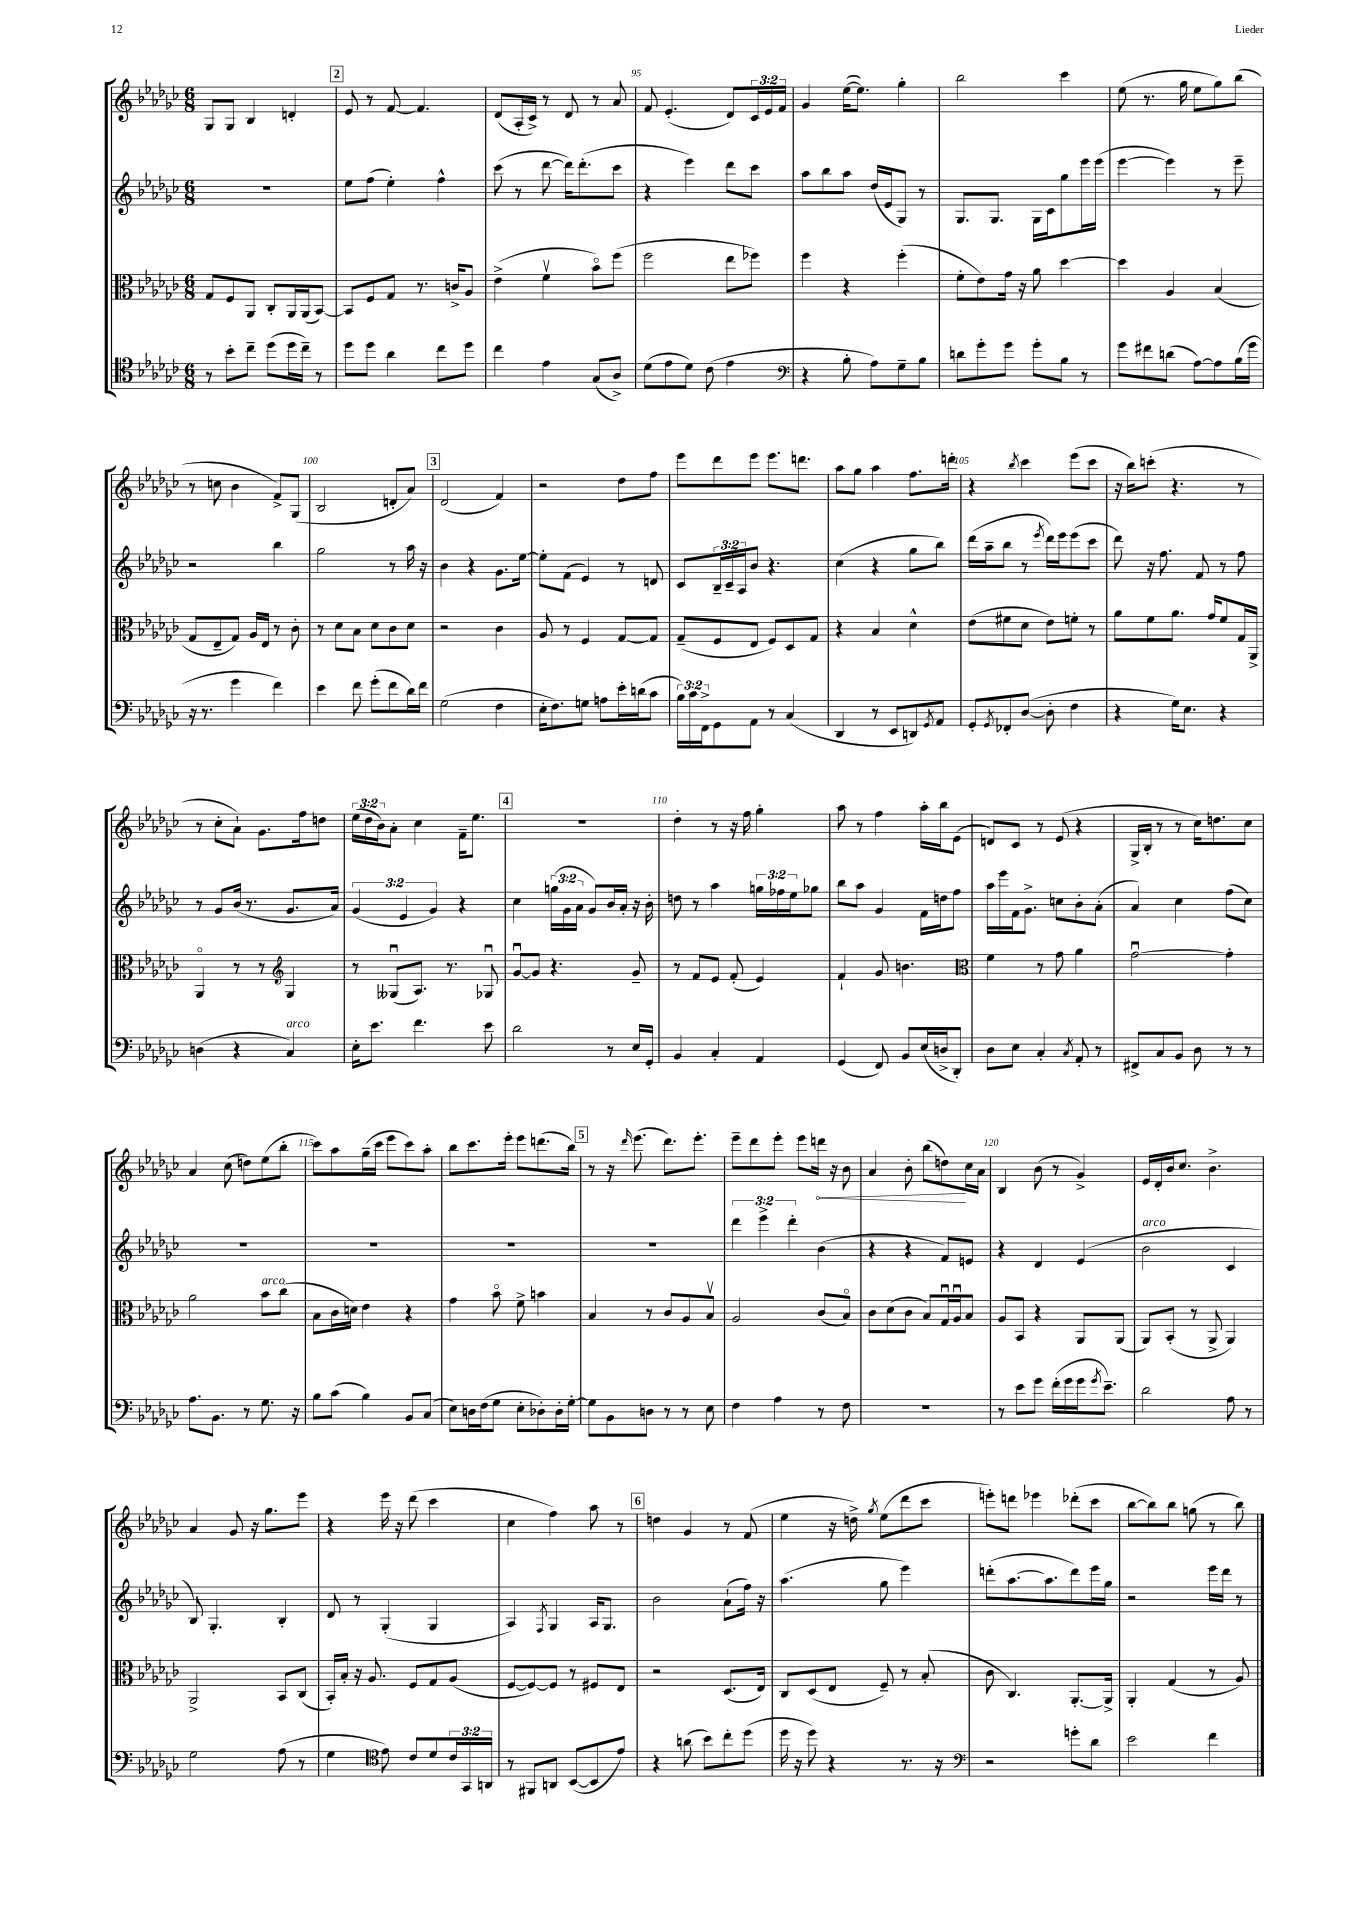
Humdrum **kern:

**kern	**kern	**kern	**kern
*staff4	*staff3	*staff2	*staff1
*clefC4	*clefC3	*clefG2	*clefG2
*k[b-e-a-d-g-c-]	*k[b-e-a-d-g-c-]	*k[b-e-a-d-g-c-]	*k[b-e-a-d-g-c-]
*M6/8	*M6/8	*M6/8	*M6/8
8r	8G-/L	2.r	8G-/L
8b-'\L	8F/	.	8G-/J
8cc-~\J	8AA-/J	.	4B-/
(8dd-\L	8C-'/L	.	.
16dd-\L	16AA-/L	.	4d'/
16cc-~\JJ)	(16AA-/J	.	.
8r	[8BB-/J)	.	.
=	=	=	=
8dd-\L	8BB-/]L	8ee-\L	8e-/
8dd-\J	8F/	(8ff\J	8r
4a-\	8G-/J	4ee-'\)	[8f/
.	8.r	.	4.f/]
8cc-\L	.	4ff^^\	.
.	16c^/LK	.	.
8dd-\J	8A-/J	.	.
=	=	=	=
4cc-\	(4e-^\	(8ccc-\	(8d-/L
.	.	8r	16A-'/L
.	.	.	16c-^/JJ)
4e-\	4fv\	[8ddd-\	8r
.	.	16ddd-\]LK)	8d-/
.	.	(8.ddd-'\	.
(8G-/L	8b-o\L)	.	8r
8A-^/J)	(8ff\J	8ccc-\J	8a-/
=	=	=	=
(8d-\L	2ff\	4r	8f/
8e-\	.	.	(4.e-'/
8d-\J)	.	4eee-\)	.
(8c-\	.	.	.
4e-\	8ee-\L	8ddd-\L	8d-/L)
.	8ff-\J)	8ccc-\J	24c-/L
.	.	.	24e-/
.	.	.	24f/JJ
=	=	=	=
*clefF4	*	*	*
4r	4ff\	8aa-\L	4g-/
.	.	8bb-\	.
8B-'\	4r	8aa-\J	([16ee-\LK
.	.	.	8.ee-\]J)
8A-\L)	.	(16dd-/LL	.
.	.	16e-/J	.
8G-~\	(4ff'\	8G-/J)	4gg-'\
8B-\J	.	8r	.
=	=	=	=
8d\L	8f'\L	8.G-/L	2bb-\
8g-'\	8e-\)	.	.
.	.	8.G-/J	.
8g-\J	16g-\Jk	.	.
.	16r	.	.
8g-'\L	8a-\	16G-\LL	.
.	.	16c-\J	.
8B-\J	[4dd-\	8gg-\	4ccc-\
8r	.	16eee-\L	.
.	.	(16eee-\JJ	.
=	=	=	=
8g-\L	4dd-\]	[4eee-\	(8ee-\
8f#\	.	.	8.r
(8d\J	4A-/	4eee-\])	.
.	.	.	16gg-\
[8A-\L)	.	.	8ee-\L
8A-\]	(4B-/	8r	8gg-\)
(16B-\L	.	8eee-~\	(8bb-\J
16g-\JJ	.	.	.
=	=	=	=
16r	8G-/L	2r	8r
8.r	.	.	.
.	8E-~/	.	8cc\
4g-\	8G-/J)	.	4b-\
.	16A-/LL	.	.
.	16E-/JJ	.	.
4f\)	8r	4bb-\	8f^/L)
.	8c-'\	.	(8G-/J
=	=	=	=
4e-\	8r	2gg-\	2B-/
.	8d-\L	.	.
8f\	8B-\J	.	.
(8g-'\L	8d-\L	.	.
8f\	8c-\	8r	8d'/L
16d-\L)	8d-\J	16aa-\	8a-/J)
16f\JJ	.	16r	.
=	=	=	=
(2G-\	2r	4b-\	(2d-/
.	.	4r	.
4F\	4c-\	8.g-\L	4f/)
.	.	[16ee-\Jk	.
=	=	=	=
16E-'\LK	8A-/	8ee-'\]L	2r
8.F\)	.	.	.
.	8r	(8f\J	.
8G\J	4F/	4e-/)	.
8A\L	.	.	.
16e-'\L	[8G-/L	8r	8dd-\L
(16d\J	.	.	.
8c-\J	8G-/]J	8d/	8ff\J
=	=	=	=
24B-\LL)	(8G-~/L	8c-/L	8eee-\L
24c-\	.	.	.
24FF^\J	.	.	.
8GG-\	8F/	24B-~/L	8ddd-\
.	.	24c-~/	.
.	.	24A-/J	.
8AA-\J	8E-/J	8b-/J	8eee-\J
8r	8F/L)	4.r	8.eee-\L
(4C-/	8D-/	.	.
.	.	.	8.ddd\J
.	8G-/J	.	.
=	=	=	=
4DD-/	4r	(4cc-\	8aa-\L
.	.	.	8gg-\J
8r	4B-/	4r	4aa-\
8EE-/L	.	.	.
8DD/)	4d-^^\	8gg-\L	8.ff\L
8qGG-/	.	.	.
8AA-/J	.	8bb-\J)	.
.	.	.	16ddd'\Jk
=	=	=	=
8GG-'/L	(8e-\L	(16ddd-\LL	4r
.	.	16aa-~\J	.
8qGG-/	.	.	.
8FF-'/	8f#\	8bb-\J	.
.	.	.	8qbb-/
([8D-/J	8d-\J	8r	4ccc-\
.	.	8qeee-/	.
8D-'\]	8e-\L)	16ddd-\LL)	.
.	.	16eee-\J	.
4F\	8f'\J	(8eee-\	(8eee-\L
.	8r	8ccc-\J	8ccc-\J
=	=	=	=
4r	8a-\L	8ddd-\)	16r
.	.	.	16bb-\LK)
.	8f\	16r	(8ccc'\J
.	.	8.ff\	.
16G-\LK)	8.a-\J	.	4.r
8.E-\J	.	.	.
.	.	8f/	.
.	16g-/LK	.	.
4r	8f/	8r	.
.	16G-/L	8ff\	8r
.	16AA-^/JJ	.	.
=	=	=	=
(4D\	4AA-o/	8r	8r
.	.	8g-/L	8cc-'\L
4r	8r	(16b-/Jk	8a-`\J)
.	.	8.r	.
.	8r	.	8.g-\L
*	*clefG2	*	*
4C-/)	4G-/	8.g-/L	.
.	.	.	16ff\k
.	.	.	8dd\J
.	.	16a-/Jk)	.
=	=	=	=
16E-'\LK	8r	(6g-/	(24ee-\LL
.	.	.	24dd-\
8.e-\J	.	.	.
.	.	.	24b-\J)
.	(8G--u/L	.	8a-'\J
.	.	6e-/	.
4.f\	8.A-/J)	.	4cc-\
.	.	6g-/)	.
.	8.r	.	.
.	.	4r	16f~\LK
.	.	.	8.ee-\J
8e-\	8G-u/	.	.
=	=	=	=
2d-\	[8g-u/L	4cc-\	2.r
.	8g-/]J	.	.
.	4.r	(24gg\LL	.
.	.	24g-\	.
.	.	24a-\JJ	.
.	.	8g-/L)	.
8r	.	16b-/L	.
.	.	16a-'/JJ	.
16E-/LL	8g-~/	16r	.
16GG-'/JJ	.	16b-'\	.
=	=	=	=
4BB-/	8r	8dd\	4dd-'\
.	8f/L	8r	.
4C-'/	8e-/J	4aa-\	8r
.	(8f'/	.	16r
.	.	.	16ff\
4AA-/	4e-/)	24gg\LL	4gg-'\
.	.	24ff-\	.
.	.	24ee-\J	.
.	.	8gg-\J	.
=	=	=	=
(4GG-/	4f`/	8bb-\L	8aa-\
.	.	8aa-\J	8r
8FF/)	8g-/	4g-/	4ff\
8BB-/L	4.b\	.	.
(16E-/L	.	16f\LL	16aa-'\LL
16D^/J	.	16dd\J	16bb-\J
8DD-'/J)	.	8ff\J	(8e-\J
=	=	=	=
*	*clefC3	*	*
8D-\L	4f\	16aa-\LL	8d/L)
.	.	16eee-\	.
8E-\J	.	16f\J	8c-/J
.	.	8.g-^\J	.
4C-'/	8r	.	8r
.	8g-\	8cc\L	(8e-/
8qC-/	.	.	.
8AA-'/	4a-\	8b-'\	4r
8r	.	(8a-'\J	.
=	=	=	=
8FF#^/L	[2g-u\	4a-/)	16G-^/LL
.	.	.	16B-'/JJ
8C-/	.	.	8r
8BB-/J	.	4cc-\	8r
8D-\	.	.	16cc-\LK)
.	.	.	8.dd\
8r	4g-'\]	(8ff\L	.
8r	.	8cc-\J)	8cc-\J
=	=	=	=
8.A-\L	2a-\	2.r	4a-/
8.BB-\J	.	.	.
.	.	.	(8cc-\
8r	.	.	8dd\L)
8.G-\	8b-\L	.	(8ee-\
.	(8cc-\J	.	8bb-'\J
16r	.	.	.
=	=	=	=
8B-\L	8B-\L	2.r	8ccc-\L)
(8c-\J	16c-\L	.	8aa-\
.	16d\JJ)	.	.
4B-\)	4e-\	.	(16gg-~\L
.	.	.	16ccc-\JJ
.	.	.	8eee-\L
8BB-/L	4r	.	8ccc-\)
(8C-/J	.	.	8aa-'\J
=	=	=	=
8E-\L)	4g-\	2.r	8bb-\L
16D\L	.	.	8.ccc-\
(16F\J	.	.	.
8G-\J	8b-o\	.	.
.	.	.	16eee-'\Jk
8E-'\L	8f^\	.	8eee-\L
8D-'\)	4b\	.	(8.ddd\
16D-'\L	.	.	.
[16G-'\JJ	.	.	16bb-\Jk)
=	=	=	=
8G-\]L	4B-/	2.r	8r
8BB-\	.	.	16r
.	.	.	16qqddd-/
.	.	.	(8.eee-\
8D\J	8r	.	.
8r	8c-/L	.	8.ddd-\L)
8r	8A-/	.	.
.	.	.	8.eee-'\J
8E-\	8B-v/J	.	.
=	=	=	=
4F\	2A-/	6ddd-\	8eee-~\L
.	.	.	8ddd-\
.	.	6eee-^\	.
4A-\	.	.	8eee-'\J
.	.	6ddd-'\	.
.	.	.	8eee-\L
8r	(8c-/L	(4b-\	16ddd\Jk
.	.	.	16r
8F\	8B-o/J)	.	8b-\
=	=	=	=
2.r	8c-\L	4r	4a-/
.	(8d-\	.	.
.	8c-\J	4r	8b-'\
.	8B-/L)	.	(8bb-\L
.	16G-u/L	8f/L)	8dd\)
.	16A-u/J	.	.
.	8B-/J	8e/J	16cc-\L
.	.	.	16a-\JJ
=	=	=	=
8r	8A-/L	4r	4B-/
8e-\L	8BB-/J	.	.
8g-\J	4r	4d-/	(8b-\
(16f'\LL	.	.	8r
16g-\	.	.	.
16g-\J	8AA-/L	(4e-/	4g-^/)
8qg-/	.	.	.
8.e-~\J)	.	.	.
.	(8AA-/J	.	.
=	=	=	=
2d-\	8AA-/L)	2b-\	16e-/LL
.	.	.	16d-'/
.	(8BB-'/J	.	16b-/J
.	.	.	8.cc-/J
.	8r	.	.
.	8AA-^/	.	4.b-^\
8A-\	4AA-/)	4c-/	.
8r	.	.	.
=	=	=	=
2G-\	2AA-^/	8B-/)	4a-/
.	.	4.G-'/	.
.	.	.	8g-/
.	.	.	16r
.	.	.	8.gg-\L
(8A-\	8BB-/L	4B-'/	.
8r	(8C-/J	.	8eee-\J
=	=	=	=
4G-\	16BB-'/LL)	8d-/	4r
.	16B-'/JJ	.	.
.	16r	8r	.
.	8.A-/	.	.
*clefC4	*	*	*
8e-\)	.	(4G-'/	16eee-\
.	.	.	16r
8c-/L	8F/L	.	(8ddd-\
8d-/	8G-/	4G-/	4ccc-\
24c-/L	(8A-/J	.	.
24GG-/	.	.	.
24AA/JJ	.	.	.
=	=	=	=
8r	[8F/L	4A-/)	4cc-\
8FF#/L	8F/_)	.	.
.	.	8qF/	.
8AA/J	8F/]J	4G-/	4ff\)
([8BB-/L	8r	.	.
8BB-/]	8F#/L	16A-/LK	8aa-\
.	.	8.G-/J	.
8e-/J)	8E-/J	.	8r
=	=	=	=
4r	2r	2b-\	4dd\
(8a\	.	.	4g-/
8b-\L)	.	.	.
8cc-'\	(8.D-/L	(8a-`\L	8r
(8dd-\J	.	16ff\Jk)	(8f/
.	16E-/Jk)	16r	.
=	=	=	=
16dd-\	8C-/L	(4.aa-\	4ee-\
16r	.	.	.
8dd-\)	(8D-/	.	.
4r	8E-/J	.	16r
.	.	.	16dd^\)
.	.	.	8qgg-/
.	8F~/)	8gg-\	(8ee-\L
8.r	8r	4eee-\)	8ddd-\
.	(8B-'/	.	8ccc-\J
16r	.	.	.
=	=	=	=
*clefF4	*	*	*
2r	8c-\	(8ddd'\L	8eee'\L)
.	4.C-/)	[8.aa-\	8ddd\J
.	.	.	4eee-\
.	.	8.aa-\]	.
8g'\L	[8.AA-'/L	8ddd\)	(8ddd-'\L
8d-\J	.	16eee-\L	8ccc-\J
.	16AA-^/]Jk	16gg-\JJ	.
=	=	=	=
2e-\	4AA-'/	2r	[8bb-\L
.	.	.	8bb-\])
.	(4G-/	.	8bb-\J
.	.	.	(8gg\
4f\	8r	16eee-\LL	8r
.	.	16ddd-\JJ	.
.	8A-/)	8r	8bb-\)
==	==	==	==
*-	*-	*-	*-
